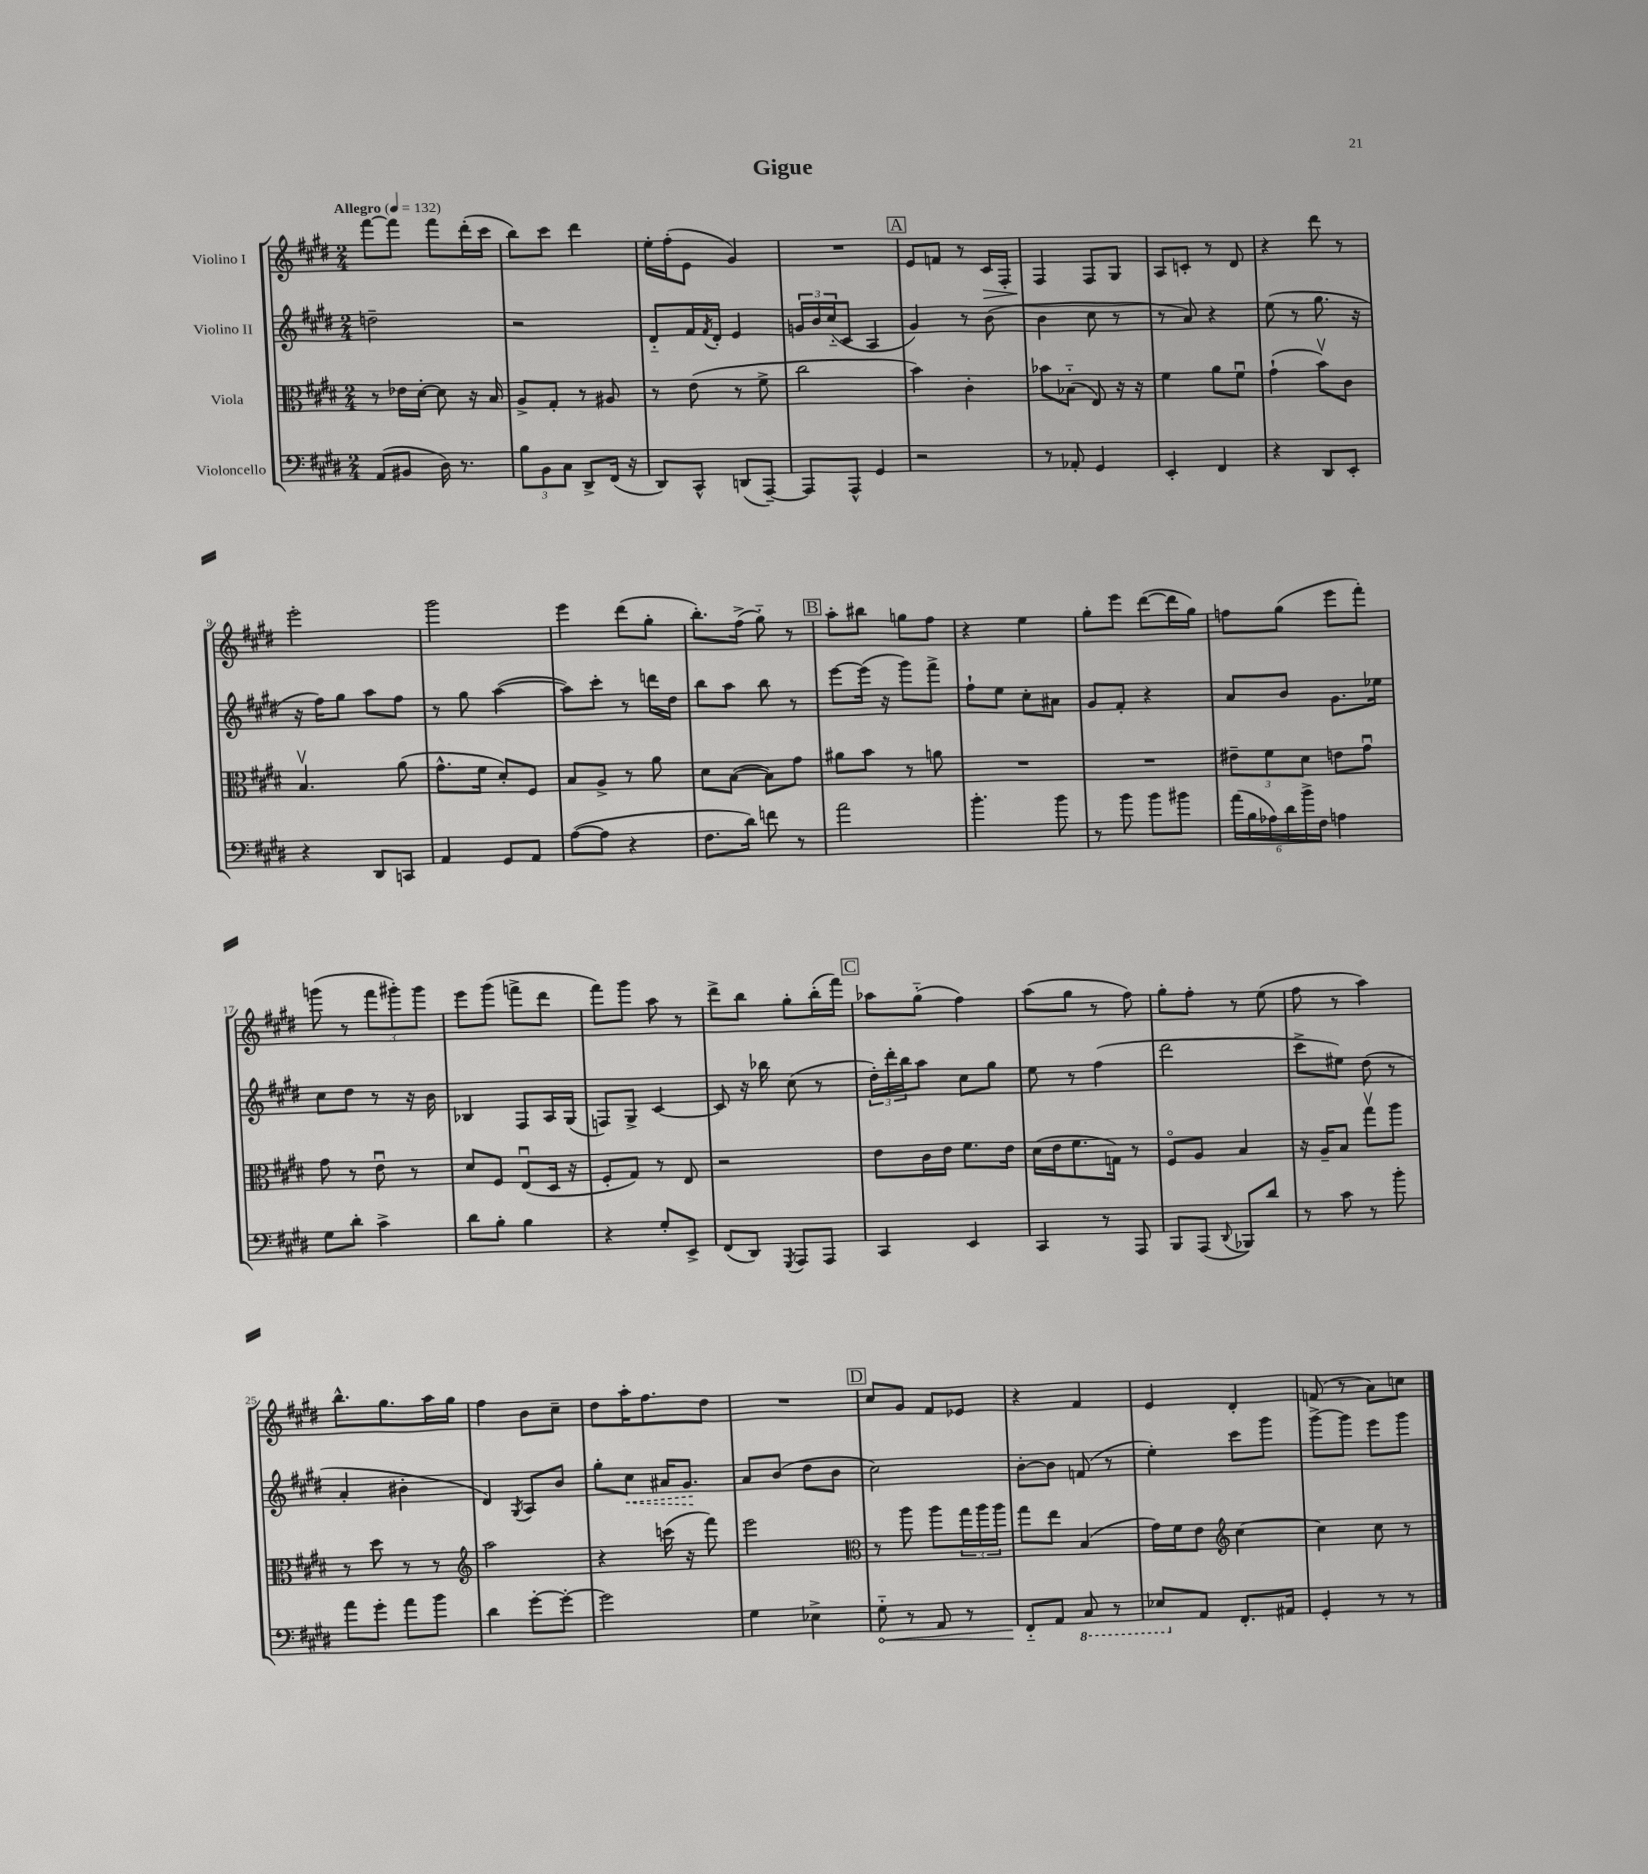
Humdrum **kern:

**kern	**dynam	**kern	**kern	**dynam	**kern	**dynam
*part4	*part4	*part3	*part2	*part2	*part1	*part1
*staff4	*staff4	*staff3	*staff2	*staff2	*staff1	*staff1
*I"Violoncello	*	*I"Viola	*I"Violino II	*	*I"Violino I	*
*clefF4	*	*clefC3	*clefG2	*	*clefG2	*
*k[f#c#g#d#]	*	*k[f#c#g#d#]	*k[f#c#g#d#]	*	*k[f#c#g#d#]	*
*M2/4	*	*M2/4	*M2/4	*	*M2/4	*
*MM132	*	*MM132	*MM132	*	*MM132	*
=1	=1	=1	=1	=1	=1	=1
!	!	!	!	!	!LO:TX:a:B:t=Allegro	!
(8AA/L	.	8r	2ddn~\	.	[8fff#\L	.
8BB#X/J	.	16e-X\LL	.	.	8fff#\J]	.
.	.	[16d#'\JJ	.	.	.	.
16D#\)	.	8d#\]	.	.	8fff#\L	.
8.r	.	.	.	.	.	.
.	.	16r	.	.	(16ddd#'\L	.
.	.	16B/	.	.	16ccc#\JJ	.
=2	=2	=2	=2	=2	=2	=2
12B\L	.	8A^/L	2r	.	8bb\L)	.
12BB\	.	.	.	.	.	.
.	.	8G#'/J	.	.	8ccc#\J	.
12C#\J	.	.	.	.	.	.
8DD#^/L	.	8r	.	.	4ddd#\	.
(16FF#/Jk	.	8A#X/	.	.	.	.
16r	.	.	.	.	.	.
=3	=3	=3	=3	=3	=3	=3
8DD#/L)	.	8r	8d#/L	.	16ee'\LL	.
.	.	.	.	.	(16ff#'\J	.
8CC#^^/J	.	(8e\	16f#/L	.	8e\J	.
.	.	.	8qf#/	.	.	.
.	.	.	16d#'/JJ	.	.	.
(8DDn/L	.	8r	4e/	.	4g#/)	.
[8AAA~/J)	.	8f#^\	.	.	.	.
=4	=4	=4	=4	=4	=4	=4
8AAA/L]	.	2cc#\	24gn/LL	.	2r	.
.	.	.	24b/	.	.	.
.	.	.	(24cc#/J	.	.	.
8AAA^^/J	.	.	8c#/J	.	.	.
4GG#/	.	.	4A/	.	.	.
!!LO:REH:place=s1:t=A
=5	=5	=5	=5	=5	=5	=5
2r	.	4b\)	4g#/)	.	8e/L	.
.	.	.	.	.	8fn/J	.
.	.	4c#'\	8r	.	8r	.
!	!	!	!	!	!	!LO:HP:b
.	.	.	(8b\	.	16c#/LL	>
.	.	.	.	.	16F#'/JJ	.
=6	=6	=6	=6	=6	=6	=6
8r	.	8b-X\L	4b\	.	4F#/	.
8AA-X'/	.	(8B-X\J	.	.	.	.
4GG#/	.	8E/)	8cc#\	.	8F#/L	]
.	.	16r	8r	.	8G#/J	.
.	.	16r	.	.	.	.
=7	=7	=7	=7	=7	=7	=7
4EE'/	.	4f#\	8r	.	8A/L	.
.	.	.	8a/)	.	8cn'/J	.
4FF#/	.	8a\L	4r	.	8r	.
.	.	8f#u\J	.	.	8d#/	.
=8	=8	=8	=8	=8	=8	=8
4r	.	(4g#`\	(8ee\	.	4r	.
.	.	.	8r	.	.	.
8DD#/L	.	8bv\L)	8.gg#\	.	8ddd#\	.
8EE'/J	.	8c#\J	.	.	8r	.
.	.	.	16r	.	.	.
!!LO:LB:g=z
=9	=9	=9	=9	=9	=9	=9
4r	.	4.Bv/	16r	.	2eee'\	.
.	.	.	16ff#\KL)	.	.	.
.	.	.	8gg#\J	.	.	.
8DD#/L	.	.	8aa\L	.	.	.
8CCn/J	.	(8a\	8ff#\J	.	.	.
=10	=10	=10	=10	=10	=10	=10
4AA/	.	8.g#^^\L	8r	.	2ggg#\	.
.	.	.	8gg#\	.	.	.
.	.	16f#\Jk	.	.	.	.
8GG#/L	.	8d#'/L)	([4aa\	.	.	.
8AA/J	.	8F#/J	.	.	.	.
=11	=11	=11	=11	=11	=11	=11
([8A\L	.	8B/L	8aa\L])	.	4eee\	.
8A\J]	.	8A^/J	8ccc#'\J	.	.	.
4r	.	8r	8r	.	(8ddd#\L	.
.	.	8a\	16dddn\LL	.	8gg#'\J	.
.	.	.	16dd#\JJ	.	.	.
=12	=12	=12	=12	=12	=12	=12
8.F#\L	.	8d#\L	8bb\L	.	8.bb'\L)	.
.	.	([8B\J	8aa\J	.	.	.
16d#\Jk)	.	.	.	.	(16ff#^\Jk	.
8fn\	.	8B\L])	8bb\	.	8gg#\)	.
8r	.	8g#\J	8r	.	8r	.
!!LO:REH:place=s1:t=B
=13	=13	=13	=13	=13	=13	=13
2a\	.	8a#X\L	[8eee\L	.	8aa'\L	.
.	.	8b\J	(16eee\Jk]	.	8bb#X\J	.
.	.	.	16r	.	.	.
.	.	8r	8ggg#\L)	.	8ggn\L	.
.	.	8an\	8fff#^\J	.	8ff#\J	.
=14	=14	=14	=14	=14	=14	=14
4.b'\	.	2r	8ff#`\L	.	4r	.
.	.	.	8ee\J	.	.	.
.	.	.	8cc#'\L	.	4ee\	.
8b\	.	.	8a#X\J	.	.	.
=15	=15	=15	=15	=15	=15	=15
8r	.	2r	8g#/L	.	8gg#'\L	.
8b\	.	.	8f#'/J	.	8eee\J	.
8b\L	.	.	4r	.	([8ddd#\L	.
8b#X\J	.	.	.	.	16ddd#\L]	.
.	.	.	.	.	16gg#\JJ)	.
=16	=16	=16	=16	=16	=16	=16
(24a\LL	.	12e#X~\L	8a/L	.	8ffn\L	.
24B\	.	.	.	.	.	.
24A-X\)	.	12f#\	.	.	.	.
24d#\	.	.	8b/J	.	(8gg#\J	.
24b^\	.	12d#\J	.	.	.	.
24F#\JJ	.	.	.	.	.	.
4An\	.	8en\L	8.g#\L	.	8eee\L	.
.	.	8g#u\J	.	.	8fff#'\J)	.
.	.	.	16ee-X\Jk	.	.	.
!!LO:LB:g=z
=17	=17	=17	=17	=17	=17	=17
8G#\L	.	8g#\	8cc#\L	.	(8gggn\	.
8d#'\J	.	8r	8dd#\J	.	8r	.
4c#^\	.	8eu\	8r	.	12fff#\L	.
.	.	.	.	.	12ggg#X'\)	.
.	.	8r	16r	.	.	.
.	.	.	.	.	12ggg#\J	.
.	.	.	16b\	.	.	.
=18	=18	=18	=18	=18	=18	=18
8d#\L	.	8d#/L	4B-X/	.	8eee\L	.
8B'\J	.	8F#/J	.	.	(8ggg#\J	.
4B\	.	(8Eu/L	8F#/L	.	8fffn^\L	.
.	.	16D#/Jk	16A/L	.	8ddd#\J	.
.	.	16r	(16G#/JJ	.	.	.
=19	=19	=19	=19	=19	=19	=19
4r	.	8F#'/L	8Fn/L)	.	8fff#\L)	.
.	.	8G#/J)	8G#^/J	.	8ggg#\J	.
8G#'/L	.	8r	[4c#/	.	8aa\	.
8EE^/J	.	8E/	.	.	8r	.
=20	=20	=20	=20	=20	=20	=20
(8FF#/L	.	2r	8c#/]	.	8ddd#^\L	.
8DD#/J)	.	.	16r	.	8bb\J	.
.	.	.	16bb-X\	.	.	.
8qGGG#/	.	.	.	.	.	.
8AAA/L	.	.	(8cc#\	.	8gg#'\L	.
8AAA/J	.	.	8r	.	(16bb'\L	.
.	.	.	.	.	16fff#\JJ)	.
!!LO:REH:place=s1:t=C
=21	=21	=21	=21	=21	=21	=21
4CC#/	.	8e\L	24dd#'\LL)	.	8aa-X\L	.
.	.	.	24ddd#'\	.	.	.
.	.	.	24bb\J	.	.	.
.	.	16c#\L	8aa\J	.	(8gg#\J	.
.	.	16e\JJ	.	.	.	.
4EE/	.	8.f#\L	8cc#\L	.	4ff#\)	.
.	.	.	8gg#\J	.	.	.
.	.	16e\Jk	.	.	.	.
=22	=22	=22	=22	=22	=22	=22
4CC#/	.	(16d#\LL	8ee\	.	(8aa\L	.
.	.	16e\J	.	.	.	.
.	.	8.f#\	8r	.	8gg#\J	.
8r	.	.	(4ff#\	.	8r	.
.	.	16Gn\Jk)	.	.	.	.
8AAA/	.	8r	.	.	8ff#\)	.
=23	=23	=23	=23	=23	=23	=23
8BBB/L	.	8F#/L	2ddd#\	.	8gg#'\L	.
(8AAA/J	.	8A/J	.	.	8ff#'\J	.
8qqDD#/	.	.	.	.	.	.
8BBB-X/L)	.	4B/	.	.	8r	.
8d#/J	.	.	.	.	(8ee\	.
=24	=24	=24	=24	=24	=24	=24
8r	.	16r	8ccc#^\L	.	8ff#\	.
.	.	16A~/KL	.	.	.	.
8c#\	.	8B/J	8ee#X\J)	.	8r	.
8r	.	8gg#v\L	(8dd#\	.	4aa\)	.
8b'\	.	8aa\J	8r	.	.	.
!!LO:LB:g=z
=25	=25	=25	=25	=25	=25	=25
8a\L	.	8r	4a'/	.	8.bb^^\L	.
8g#'\J	.	8dd#\	.	.	.	.
.	.	.	.	.	8.gg#\	.
8a\L	.	8r	4b#X'\	.	.	.
8b\J	.	8r	.	.	16aa\L	.
.	.	.	.	.	16gg#\JJ	.
=26	=26	=26	=26	=26	=26	=26
*	*	*clefG2	*	*	*	*
4d#\	.	2aa\	4d#/)	.	4ff#\	.
.	.	.	8qG#/	.	.	.
[8g#'\L	.	.	8A/L	.	8b\L	.
8g#'\J_	.	.	8b/J	.	8cc#~\J	.
=27	=27	=27	=27	=27	=27	=27
2g#\]	.	4r	8gg#'\L	.	8dd#\L	.
!	!	!	!	!LO:HP:b	!	!
.	.	.	8cc#\J	<	16aa'\K	.
.	.	.	.	.	8.ff#\	.
.	.	(16cccn\	16a#X/KL	.	.	.
.	.	16r	8.g#/J	.	.	.
.	.	8fff#\)	.	.	8dd#\J	.
.	.	.	.	[	.	.
=28	=28	=28	=28	=28	=28	=28
4G#\	.	2eee\	8a/L	.	2r	.
.	.	.	(8b/J	.	.	.
4E-X^\	.	.	8dd#\L	.	.	.
.	.	.	8b\J	.	.	.
!!LO:REH:place=s1:t=D
=29	=29	=29	=29	=29	=29	=29
*	*	*clefC3	*	*	*	*
!	!LO:HP:b	!	!	!	!	!
8G#\	<	8r	2cc#\)	.	8cc#/L	.
8r	.	8aa\	.	.	8g#/J	.
8AA/	.	8aa\L	.	.	8f#/L	.
8r	.	24gg#\L	.	.	8e-X/J	.
.	.	24aa\	.	.	.	.
.	.	24aa\JJ	.	.	.	.
=30	=30	=30	=30	=30	=30	=30
8FF#/L	.	8gg#\L	[8b'\L	.	4r	.
8AA/J	[	8ee\J	8b\J]	.	.	.
*8ba	*	*	*	*	*	*
8CC#/	.	(4B/	(8fn/	.	4f#/	.
8r	.	.	8r	.	.	.
=31	=31	=31	=31	=31	=31	=31
8EE-X/L	.	16g#\LL)	4ee'\)	.	4e/	.
.	.	16f#\J	.	.	.	.
*X8ba	*	*	*	*	*	*
8AA/J	.	8e\J	.	.	.	.
*	*	*clefG2	*	*	*	*
8.FF#'/L	.	[4cc#\	8ccc#\L	.	4d#'/	.
.	.	.	8ggg#\J	.	.	.
16AA#X/Jk	.	.	.	.	.	.
=32	=32	=32	=32	=32	=32	=32
4GG#'/	.	4cc#\]	[8ggg#^\L	.	(8fn/	.
.	.	.	8ggg#\J]	.	8r	.
8r	.	8cc#\	8eee\L	.	8a\L)	.
8r	.	8r	8ggg#\J	.	8ccn\J	.
==	==	==	==	==	==	==
*-	*-	*-	*-	*-	*-	*-
